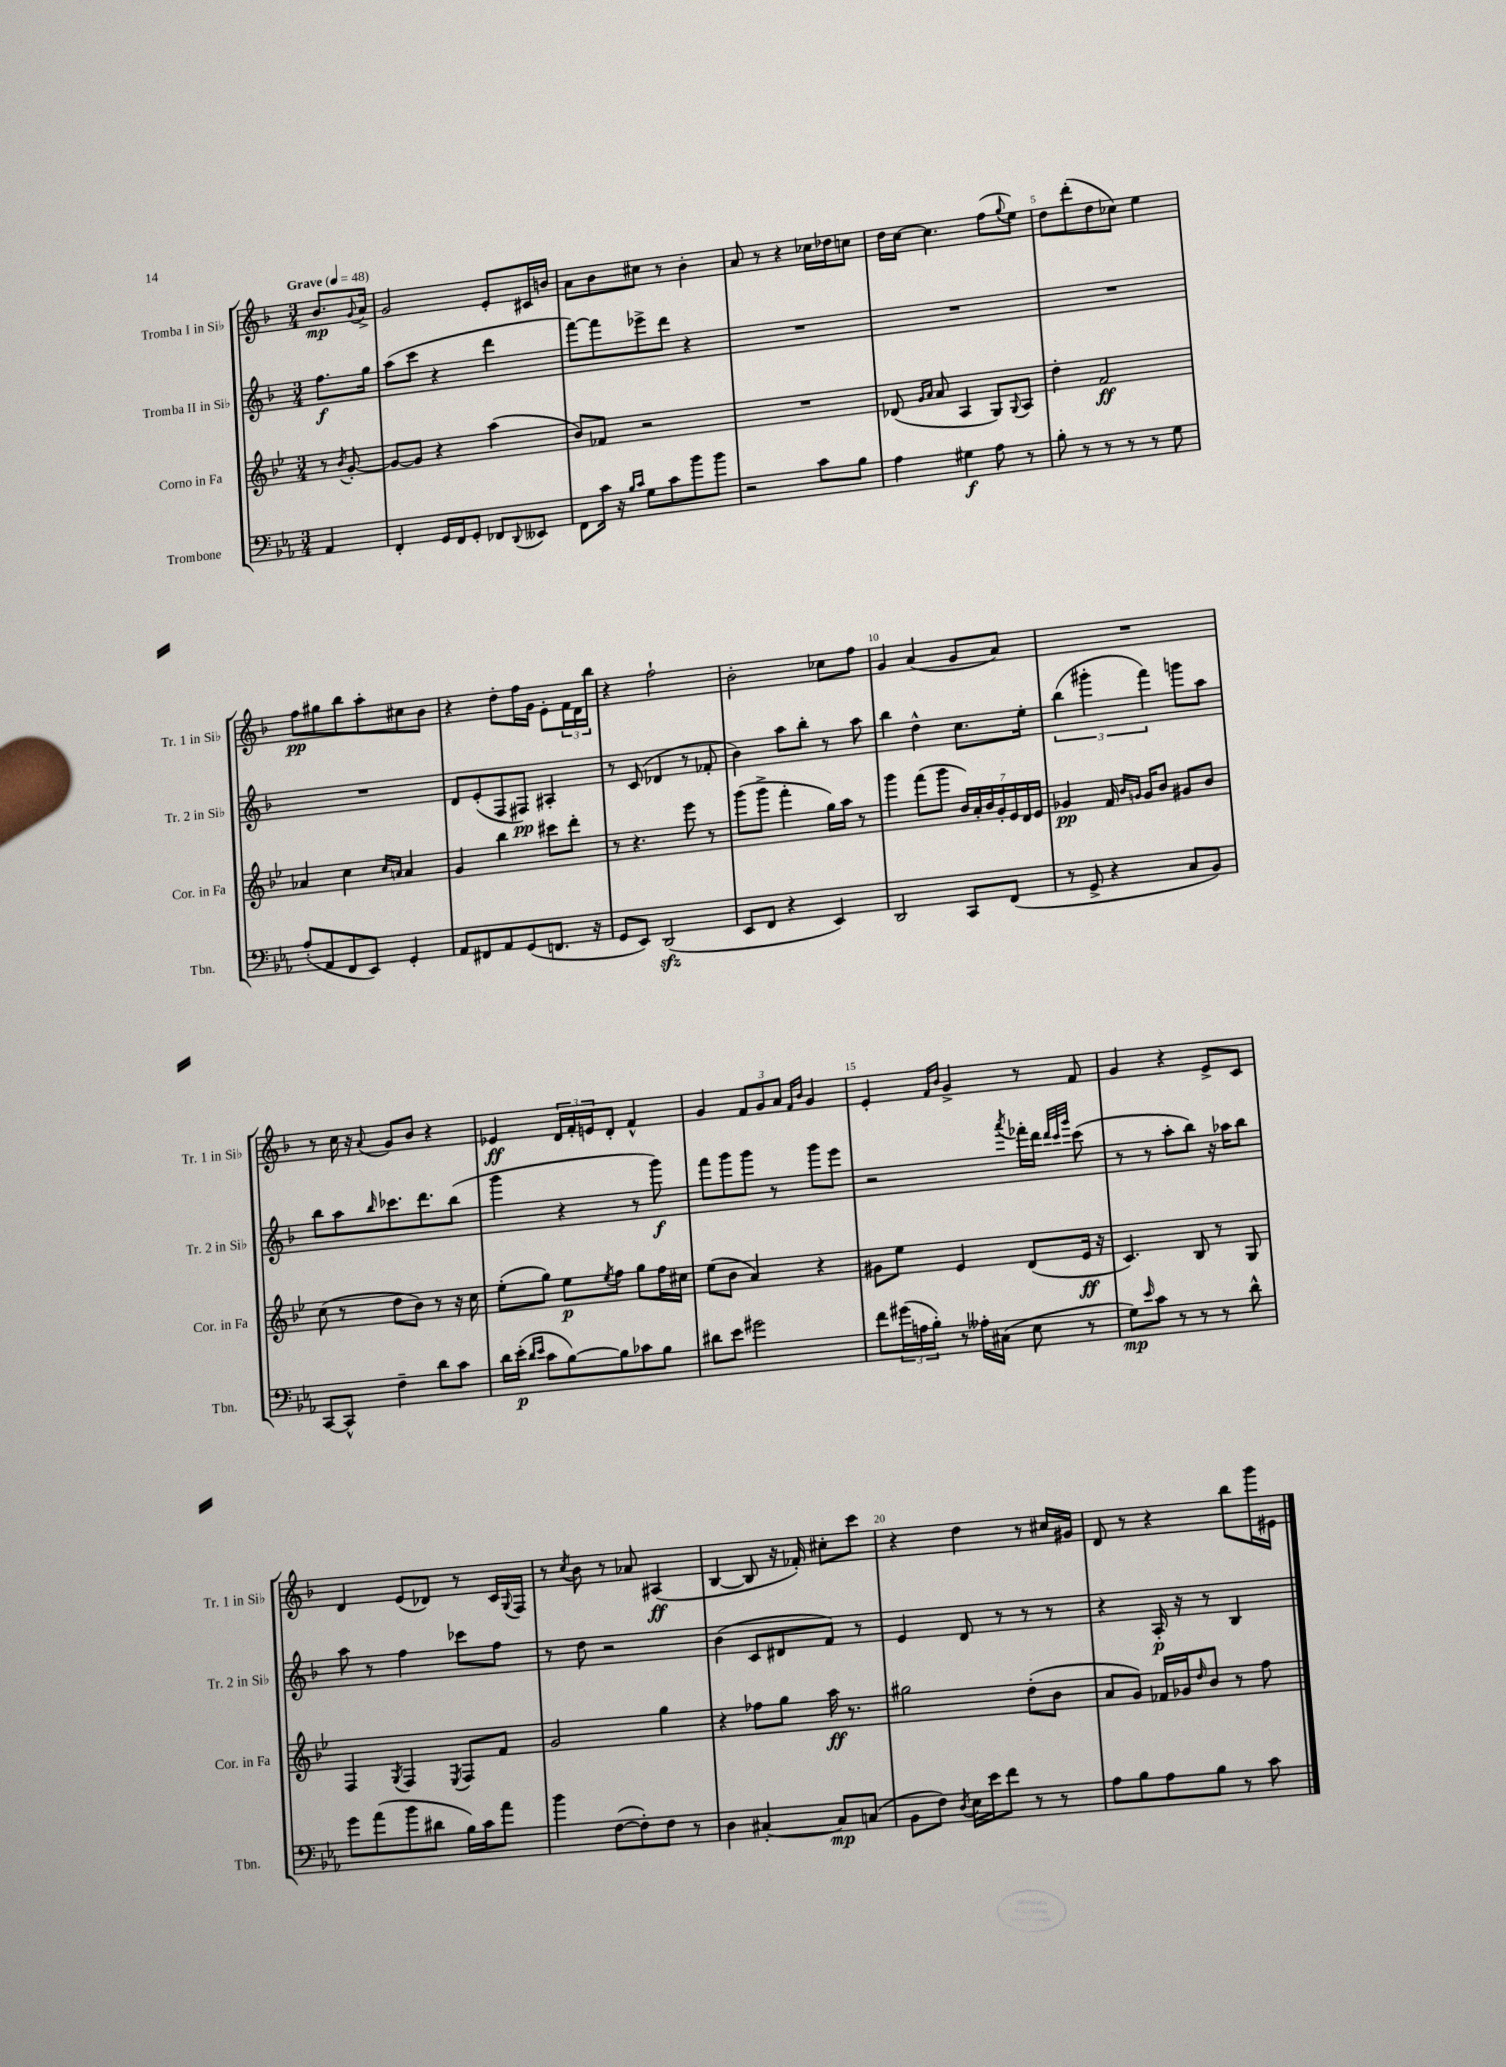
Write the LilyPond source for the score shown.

<<
\new StaffGroup <<
\new Staff = "s0" \with { instrumentName = "Tromba I in Sib" shortInstrumentName = "Tr. 1 in Sib" } {
    \clef treble \key f \major \numericTimeSignature \time 3/4 \partial 4 \tempo "Grave" 4 = 48
    bes'8.\mp \appoggiatura { g'8 } a'16-> |
    g'2 e'8-. cis'16 b'16 |
    a'8 bes'8 cis''8 r8 bes'4-. |
    a'8 r8 r4 ces''16 des''16 c''8 |
    d''16 c''16~ c''4. f''8( \appoggiatura { g''8 } e''8) |
    d''8 d'''8-.( d''8 ces''8) e''4 |
    f''8\pp gis''8 bes''8 a''8-. cis''8 bes'8 |
    r4 d''8-. f''16 g'16 e'8-. \tuplet 3/2 { f'16 d'16 bes''16 } |
    r4 f''2-! |
    bes'2-. ces''8 f''8 |
    g'4 a'4( g'8 a'8) |
    R2. |
    r8 c''16 r16 \appoggiatura { a'8 } g'8 bes'8 r4 |
    ees'4\ff \tuplet 3/2 { d'16 f'16-. e'16 } d'8-. f'4-^ |
    g'4 \tuplet 3/2 { f'8 g'8 a'8 } \grace { f'16 bes'16 } g'4 |
    e'4-. \grace { f'16 bes'16 } g'4-> r8 f'8 |
    g'4 r4 e'8-> c'8 |
    d'4 e'8( des'8) r8 c'16 \appoggiatura { g8 } f16 |
    r8 \acciaccatura { c''8 } bes'8 r8 aes'8 ais4\ff( |
    bes4~ bes8 r16 fes'16-.) cis''8-. c'''8 |
    r4 d''4 r8 cis''16 gis'16 |
    d'8 r8 r4 bes''8 g'''16 eis'16 \bar "|." |
}
\new Staff = "s1" \with { instrumentName = "Tromba II in Sib" shortInstrumentName = "Tr. 2 in Sib" } {
    \clef treble \key f \major \numericTimeSignature \time 3/4 \partial 4
    f''8.\f g''16 |
    a''8( c'''8 r4 d'''4 |
    f'''8~) f'''8 ees'''8-> d'''8 r4 |
    R2. |
    R2. |
    R2. |
    R2. |
    d'8 e'8-.( f8 fis8\pp) ais4-. |
    r8 c'8( des'4 r8 fes'8-. |
    bes'4) a''8 bes''8-. r8 a''8 |
    bes''4 d''4-^ c''8. e''16-. |
    \tuplet 3/2 { bes''4( gis'''4-. f'''4) } g'''8 a''8 |
    bes''8 a''8 \grace { bes''16 } ces'''8. d'''8. bes''8( |
    g'''4 r4 r8 g'''8\f) |
    f'''8 g'''8 g'''8 r8 g'''8 e'''8 |
    r2 \acciaccatura { a'''8 } fes'''16-. d'''16 \grace { d'''32 c'''32 g'''32 } c'''8( |
    r8 r8 a''8-. bes''8) r16 aes''16 bes''8 |
    a''8 r8 f''4 ces'''8 f''8 |
    r8 d''8 r2 |
    bes'4( c'8 dis'8 f'8) r8 |
    e'4 d'8 r8 r8 r8 |
    r4 a16-.\p r16 r8 bes4 \bar "|." |
}
\new Staff = "s2" \with { instrumentName = "Corno in Fa" shortInstrumentName = "Cor. in Fa" } {
    \clef treble \key bes \major \numericTimeSignature \time 3/4 \partial 4
    r8 \acciaccatura { bes'8 } g'8~-. |
    g'8~ g'8 r4 a''4( |
    bes'8) fes'8 r2 |
    R2. |
    des'8( \grace { g'16 a'16 } a'8 a4 g8) \appoggiatura { g8 } a8 |
    d''4-. f'2\ff |
    aes'4 c''4 \grace { c''16 a'16 } a'4 |
    g'4 bes''4 cis'''8 d'''8-. |
    r8 r4. ees'''8 r8 |
    g'''8( g'''8-> f'''4-. g''16) a''16 r8 |
    g'''4 f'''8( g'''8 \tuplet 7/4 { bes'16) a'16-. bes'16 g'16-. ees'16 d'16 ees'16 } |
    ges'4\pp f'16 \grace { bes'16 g'16 } g'16 bes'8 gis'8 bes'8 |
    c''8( r8 d''8 bes'8) r8 r16 c''16 |
    ees''8-.( g''8) ees''8\p \acciaccatura { ees''8 } f''8 g''8 f''16 cis''16 |
    ees''8( bes'8 a'4) r4 |
    gis'8 ees''8 ees'4 d'8( ees'16\ff r16 |
    c'4.) bes8 r8 g8 |
    f4 \acciaccatura { g8 } f4 \acciaccatura { ees8 } f8 f'8 |
    g'2 g''4 |
    r4 fes''8 g''8 a''16\ff r8. |
    gis''2 d''8-.( bes'8 |
    a'8 g'8) fes'16 ges'16 \grace { d''16 } bes'8 r8 f''8 \bar "|." |
}
\new Staff = "s3" \with { instrumentName = "Trombone" shortInstrumentName = "Tbn." } {
    \clef bass \key ees \major \numericTimeSignature \time 3/4 \partial 4
    aes,4 |
    f,4-. g,16 f,16 g,8-. fes,8 \appoggiatura { d,8 } eeses,8 |
    f,8 c'16 r16 \grace { bes16 c'16 } g8 c'8 bes'8 bes'8 |
    r2 c'8 bes8 |
    aes4 gis4\f aes8 r8 |
    bes8-. r8 r8 r8 r8 g8 |
    aes8-.( aes,8 f,8 ees,8) g,4-. |
    aes,8 fis,8 aes,8 g,8( f,8. r16 |
    g,8 ees,8) d,2\sfz( |
    ees,8 f,8 r4 ees,4) |
    d,2 c,8 f,8( |
    r8 g,8-> r4 c8 bes,8) |
    c,8~ c,8-^ f4-- d'8 c'8 |
    d'16 ees'16-.\p( \grace { d'16 ees'16 } c'8 bes8~) bes8 ces'8 bes8 |
    dis'8 ees'8 gis'2 |
    f'8 \tuplet 3/2 { gis'16( a16 bes16-.) } r8 aeses16-. cis16( ees8 r8 |
    g8\mp) \grace { ees'16 } c'8 r8 r8 r8 d'8-^ |
    g'8 aes'8( bes'8 dis'8 bes16) c'16 aes'8 |
    bes'4 f8~( f8-.) f8 r8 |
    d4 cis4~-. cis8\mp c8( |
    bes,8 f8) \acciaccatura { d8 } ees16 ees'16 f'8 r8 r8 |
    aes8 bes8 aes8 bes8 r8 c'8 \bar "|." |
}
>>
>>
\layout { \context { \Score \override BarNumber.break-visibility = ##(#f #t #t) barNumberVisibility = #(every-nth-bar-number-visible 5) } }
